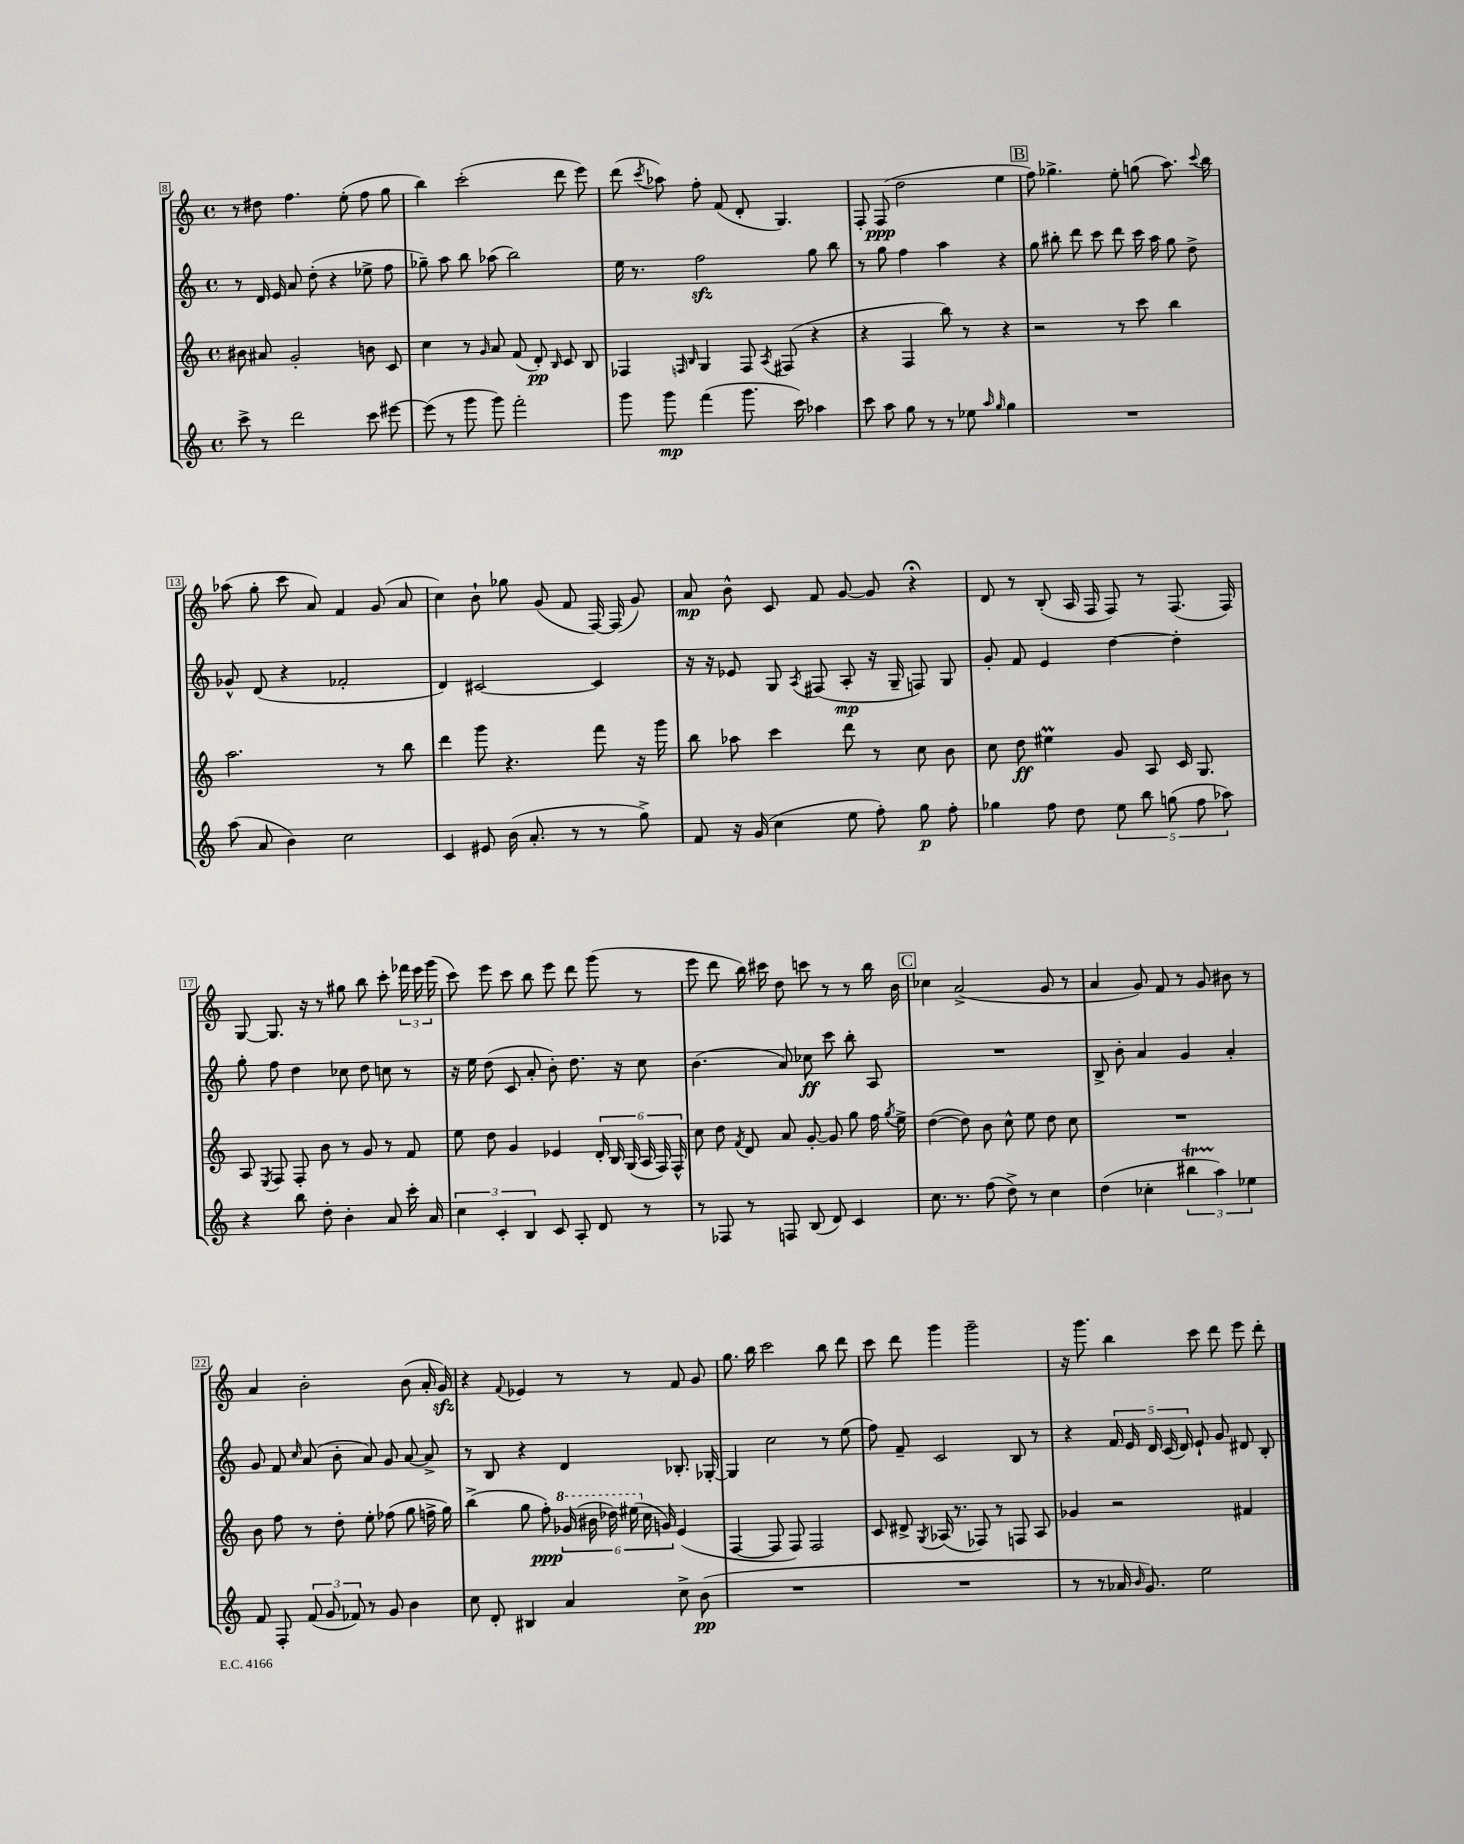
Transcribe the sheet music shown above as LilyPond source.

<<
\new StaffGroup <<
\new Staff = "s0" {
    \clef treble \key c \major \defaultTimeSignature \time 4/4
    \autoBeamOff r8 dis''8 f''4. e''8-.( f''8 g''8 |
    b''4) c'''2-.( d'''8 e'''8) |
    d'''8( \acciaccatura { c'''8 } aes''8) f''8-. f'8( d'8-. g4.) |
    f8-. f8\ppp( d''2 e''4 |
    \mark \markup { \box "B" } f''8) ges''4.-> e''8-. g''8( a''8.) \appoggiatura { c'''8 } b''16 |
    aes''8( g''8-. c'''8 a'8) f'4 g'8( a'8 |
    c''4) b'8-! ges''8 g'8( f'8 f16~) f16( g'8) |
    a'8\mp b'8-^ c'8 f'8 g'8~ g'8 r4\fermata |
    d'8 r8 b8-.( a16 f16 f8) r8 f8.( f16) |
    g8~ g8. r16 r8 gis''8 b''8 c'''8-. \tuplet 3/2 { fes'''16 e'''16 g'''16( } |
    c'''8) e'''8 c'''8 b''8 e'''8 d'''8 g'''8( r8 |
    e'''8 d'''8 b''16) cis'''16 d''8 c'''8 r8 r8 b''16 b'16 |
    \mark \markup { \box "C" } ces''4 a'2->( g'8 r8 |
    a'4 g'8) f'8 r8 g'8 bis'8 r8 |
    a'4 b'2-. b'8( a'16-. g'16\sfz) |
    r4 \appoggiatura { f'8 } ees'4 r8 r8 f'8 g'8 |
    g''8. b''16 c'''2 b''8 d'''8 |
    c'''8 d'''8 g'''4 g'''2-- |
    r16 g'''8. b''4 c'''8 d'''8 e'''8 d'''8-. \bar "|." |
}
\new Staff = "s1" {
    \clef treble \key c \major \defaultTimeSignature \time 4/4
    \autoBeamOff r8 d'16 e'16 a'8 d''8-.( r4 ees''8-> f''8 |
    ges''8--) a''8 b''8 aes''8( b''2) |
    e''16 r8. f''2\sfz g''8 b''8 |
    r8 g''8 f''4 a''4 r4 |
    \mark \markup { \box "B" } g''8 bis''8-. d'''8 c'''8 d'''8 c'''16 a''16 g''8 d''8-> |
    ges'8-^ d'8( r4 fes'2-. |
    d'4) cis'2~ cis'4 |
    r16 r16 ees'8 g8 \acciaccatura { a8 } fis8( a8-.\mp r16 g16-- f8) g8 |
    g'8-. f'8 e'4 d''4~ d''4-. |
    g''8-. f''8 d''4 ces''8 d''8 c''8 r8 |
    r16 e''16 d''8( c'8 a'8-. b'8-.) d''8. r16 c''8 |
    b'4.( a'8) ces''8\ff c'''8 b''8-. a8 |
    \mark \markup { \box "C" } R1 |
    b8-> b'8-. a'4 g'4 a'4-. |
    g'8 f'8 \grace { c''16 } a'8( b'8-. a'8) g'8 a'8~ a'8-> |
    r8 b8 r4 d'4 bes8.-. ges16~-. |
    ges4 c''2 r8 e''8( |
    f''8) f'8-- c'2 b8 r8 |
    r4 \tuplet 5/4 { f'16 e'16 d'16 c'16( d'16) } e'8-! g'8 dis'8 b8-. \bar "|." |
}
\new Staff = "s2" {
    \clef treble \key c \major \defaultTimeSignature \time 4/4
    \autoBeamOff bis'8 ais'8 g'2-. b'8 c'8 |
    c''4 r8 \grace { g'16 } a'8 f'8( d'8-.\pp) \grace { b16 } c'8 b8 |
    fes4 \grace { f16 b16 } g4 f8 \acciaccatura { a8 } fis8( r4 |
    r4 f4 b''8) r8 r4 |
    \mark \markup { \box "B" } r2 r8 c'''8 b''4 |
    a''2. r8 b''8 |
    d'''4 g'''8 r4. f'''8 r16 g'''16 |
    b''8 aes''8 c'''4 d'''8 r8 c''8 b'8 |
    c''8 d''8\ff eis''4\prall g'8 a8 c'16 g8. |
    a8 \acciaccatura { e8 } f8 f8-. b'8 r8 g'8 r8 f'8 |
    e''8 d''8 g'4 ees'4 \tuplet 6/4 { d'16-. b16 g16( a16 f16) f16-^ } |
    c''8 d''8 \acciaccatura { f'8 } d'8 a'8 g'8~-. g'8 g''8 f''16 \acciaccatura { g''8 } e''16-> |
    \mark \markup { \box "C" } d''4~( d''8) b'8 c''8-^ e''8 d''8 c''8 |
    R1 |
    b'8 f''8 r8 d''8-. e''8-. fes''8( g''8 f''16-> g''16) |
    b''4->( g''8 f''8-.\ppp) \tuplet 6/4 { \ottava #1 ges''16( bis''16 des'''16) eis'''16( \ottava #0 c''16 g'!16) } e'4( |
    f4~ f8 f8) f2 |
    c'8 dis'8-> \acciaccatura { g8 } aes16( r8. fes8) r8 f8 aes8 |
    ges'4 r2 fis'4 \bar "|." |
}
\new Staff = "s3" {
    \clef treble \key c \major \defaultTimeSignature \time 4/4
    \autoBeamOff c'''8-> r8 d'''2 c'''8 eis'''8~ |
    eis'''8( r8 g'''8 g'''8) f'''2-. |
    g'''8 g'''8\mp f'''4( g'''8. c'''16) aes''4 |
    c'''8 a''8 g''8 r8 r8 ees''8 \grace { a''16 g''16 } g''4 |
    \mark \markup { \box "B" } R1 |
    a''8( a'8 b'4) c''2 |
    c'4 eis'8 b'16( a'8.-. r8 r8 g''8->) |
    f'8 r16 g'16( c''4 e''8 f''8-.) g''8\p f''8-. |
    ges''4 f''8 d''8 \tuplet 5/4 { e''8 b''8 g''8( f''8 aes''8) } |
    r4 b''8 d''8-. b'4-. a'8 c'''16-. a'16 |
    \tuplet 3/2 { c''4 c'4-. b4 } c'8 a8-. d'8 r8 |
    r8 fes8 r8 f8 b8( d'8) c'4 |
    \mark \markup { \box "C" } c''8. r8. f''8( d''8->) r8 c''4 |
    d''4( ces''4-. \tuplet 3/2 { bis''4\startTrillSpan a''4\stopTrillSpan) ees''4 } |
    f'8 f8-. \tuplet 3/2 { f'8( g'8 fes'8) } r8 g'8 b'4 |
    c''8 d'8-. bis4 a'4 c''8-> b'8\pp( |
    R1 |
    R1 |
    r8 r8 aes'16 \grace { b'16 } g'8.) e''2 \bar "|." |
}
>>
>>
\layout { \context { \Score currentBarNumber = #8 \override BarNumber.stencil = #(make-stencil-boxer 0.1 0.3 ly:text-interface::print) } }
